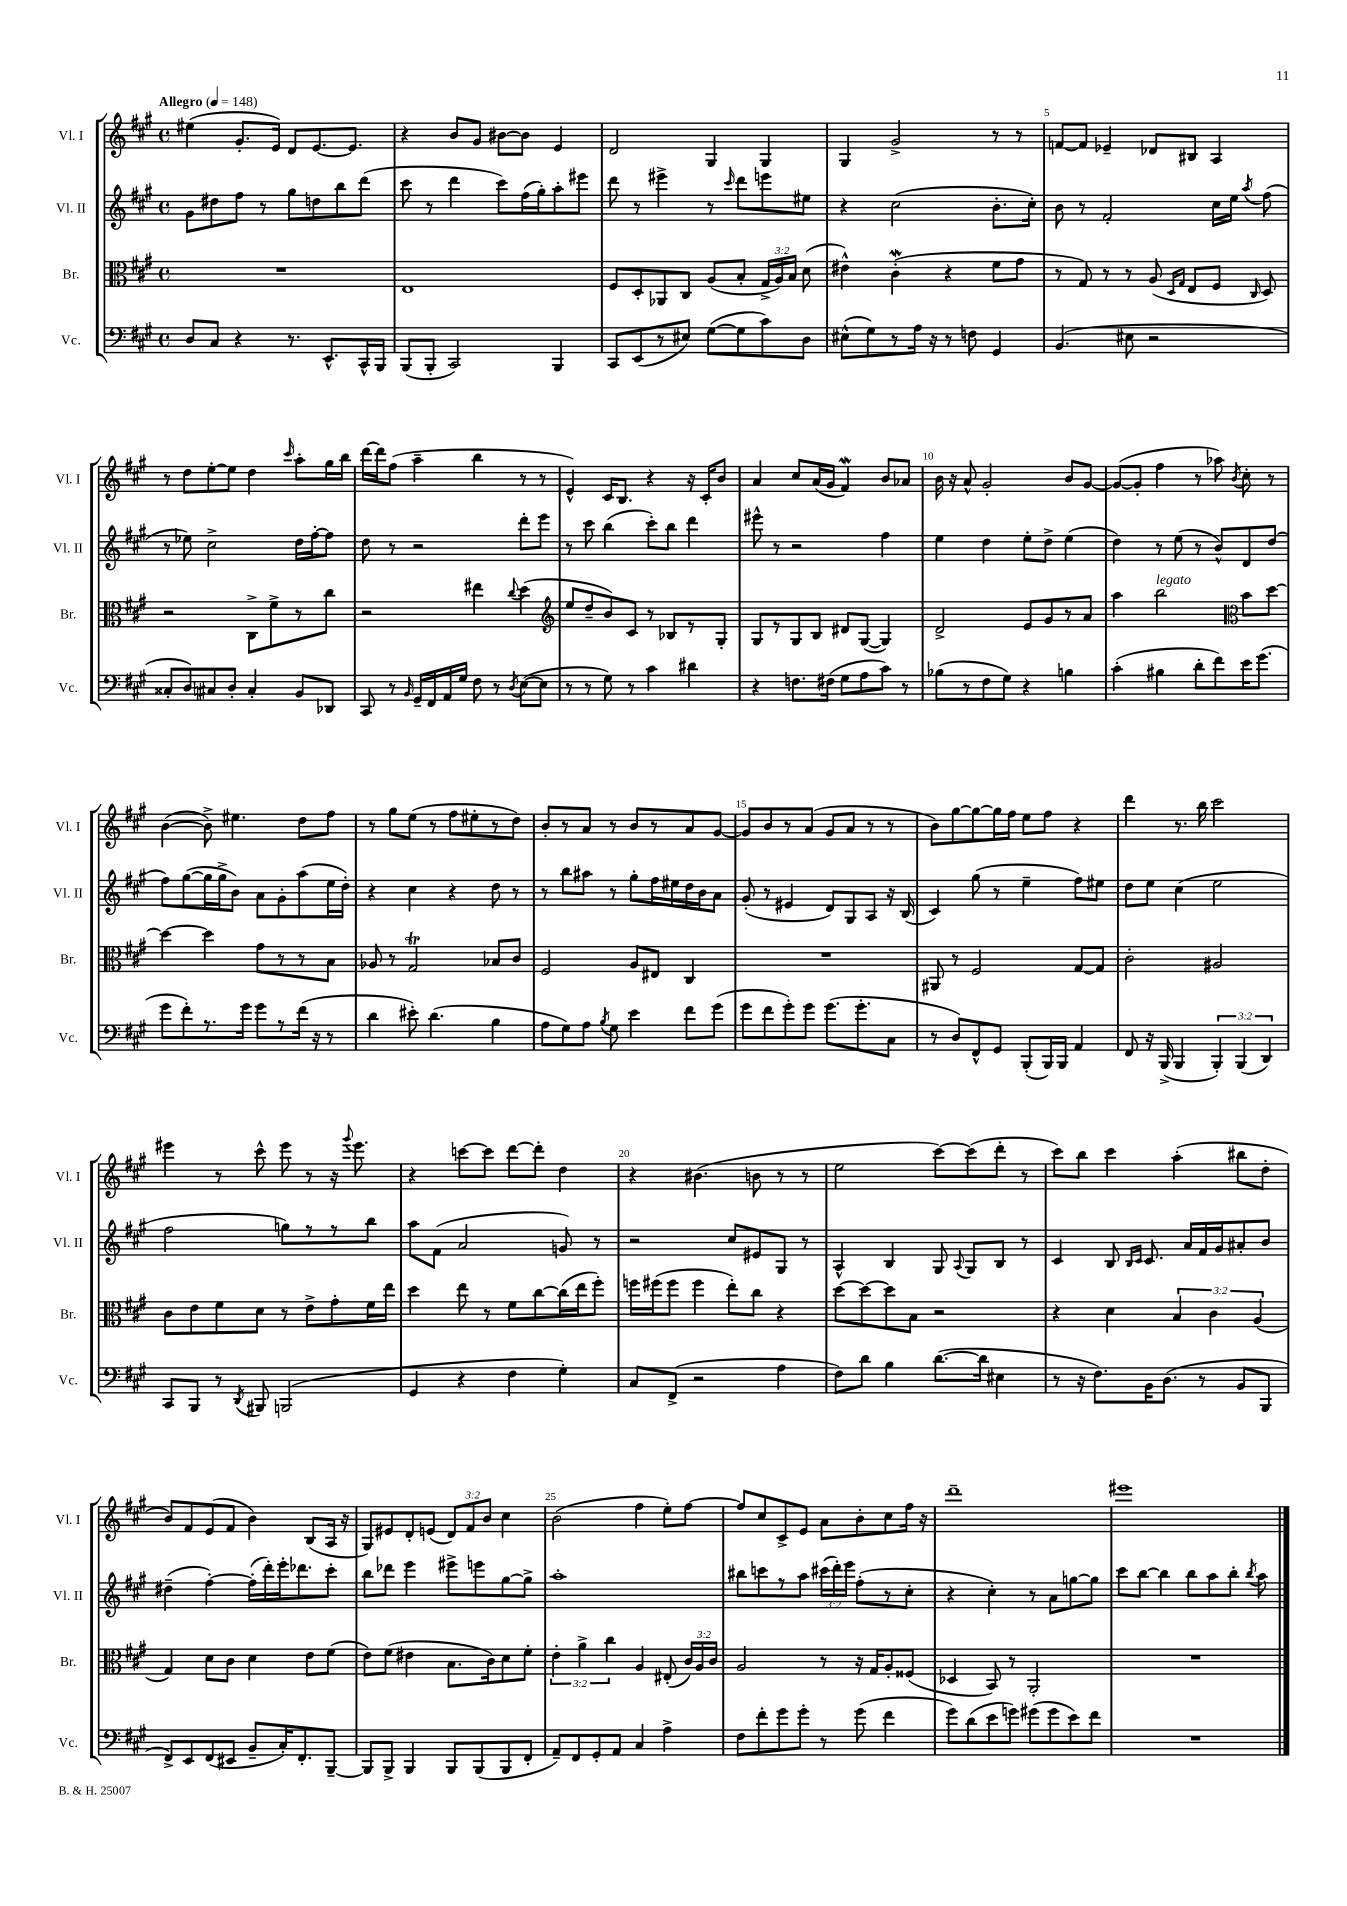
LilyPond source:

<<
\new StaffGroup <<
\new Staff = "s0" \with { instrumentName = "Vl. I" shortInstrumentName = "Vl. I" } {
    \clef treble \key a \major \defaultTimeSignature \time 4/4 \override Staff.TupletNumber.text = #tuplet-number::calc-fraction-text \tempo "Allegro" 4 = 148
    \autoBeamOff eis''4( gis'8.[-. e'16]) d'8[ e'8.~ e'8.] |
    r4 b'8[ gis'8] bis'8[~ bis'8] e'4 |
    d'2 gis4 gis4 |
    gis4 gis'2-> r8 r8 |
    f'8[~ f'8] ees'4-- des'8[ bis8] a4 |
    r8 d''8[ e''8~-. e''8] d''4 \grace { cis'''16 } a''8[-. gis''16 b''16] |
    d'''16[~ d'''16 fis''8]( a''4-- b''4 r8 r8 |
    e'4-^) cis'16[ b8.] r4 r16 cis'16[-. b'8] |
    a'4 cis''8[ a'16( gis'16] fis'4\mordent) b'8[ aes'8] |
    b'16 r16 a'8-^ gis'2-. b'8[ gis'8]~ |
    gis'8[~( gis'8]-. fis''4 r8 aes''8) \acciaccatura { b'8 } cis''8-. r8 |
    b'4~( b'8->) eis''4. d''8[ fis''8] |
    r8 gis''8[ e''8]( r8 fis''8[ eis''8-. r8 d''8]) |
    b'8[-. r8 a'8] r8 b'8[ r8 a'8 gis'8]~ |
    gis'8[ b'8 r8 a'8]( gis'8[ a'8] r8 r8 |
    b'8[) gis''8~ gis''8~ gis''16 fis''16] e''8[ fis''8] r4 |
    d'''4 r8. b''16 cis'''2 |
    eis'''4 r8 cis'''8-^ eis'''8 r8 r16 \appoggiatura { gis'''8 } eis'''8. |
    r4 c'''8[~ c'''8] d'''8[~ d'''8]-. d''4 |
    r4 bis'4.( b'8 r8 r8 |
    e''2 cis'''8[~) cis'''8( d'''8]-. r8 |
    cis'''8[) b''8] cis'''4 a''4-.( bis''8[ d''8]-. |
    b'8[) fis'8 e'8( fis'8] b'4) b8[( a16] r16 |
    gis8[) eis'8 d'8-. e'8]( \tuplet 3/2 { d'8[) fis'8 b'8] } cis''4 |
    b'2( fis''4 e''8[-.) fis''8]~ |
    fis''8[ cis''8 cis'8-> e'8] a'8[ b'8-. cis''8 fis''16] r16 |
    d'''1-- |
    eis'''1 \bar "|." |
}
\new Staff = "s1" \with { instrumentName = "Vl. II" shortInstrumentName = "Vl. II" } {
    \clef treble \key a \major \defaultTimeSignature \time 4/4 \override Staff.TupletNumber.text = #tuplet-number::calc-fraction-text
    \autoBeamOff gis'8[ dis''8 fis''8] r8 gis''8[ d''8 b''8 d'''8]( |
    cis'''8 r8 d'''4 cis'''8[) fis''16( gis''16-.) a''8-. eis'''8] |
    d'''8 r8 eis'''4-> r8 \grace { cis'''16 } d'''8[ e'''8 eis''8] |
    r4 cis''2( b'8.[-. cis''16]-.) |
    b'8 r8 fis'2-. cis''16[ e''16] \acciaccatura { a''8 } fis''8( |
    r8 ees''8) cis''2-> d''16[ fis''16~-. fis''8] |
    d''8 r8 r2 d'''8[-. e'''8] |
    r8 cis'''8 b''4( cis'''8[-.) b''8] d'''4 |
    eis'''8-^ r8 r2 fis''4 |
    e''4 d''4 e''8[-. d''8]-> e''4( |
    d''4) r8 e''8( r8 b'8[-^) d'8 d''8]( |
    fis''8[) gis''8~( gis''16 gis''16-> b'8]) a'8[ gis'8-. a''8( e''16 d''16]-.) |
    r4 cis''4 r4 d''8 r8 |
    r8 b''8[ ais''8] r8 gis''8[-. fis''16 eis''16 d''16 b'16 a'8] |
    gis'8-.( r8 eis'4 d'8[) gis8 a8] r16 b16( |
    cis'4) gis''8( r8 e''4-- fis''8[) eis''8] |
    d''8[ e''8] cis''4( e''2 |
    fis''2 g''8[) r8 r8 b''8] |
    a''8[ fis'8]( a'2 g'8) r8 |
    r2 cis''8[ eis'8 gis8] r8 |
    a4-^ b4 gis8 \appoggiatura { a8 } gis8[ b8] r8 |
    cis'4 b8 \grace { b16[ cis'16] } cis'8. a'16[ fis'16 gis'16 ais'8-. b'8] |
    dis''4--( fis''4~-.) fis''16[-.( d'''16-.) e'''16-. des'''8. cis'''8]-. |
    b''8[ des'''8] e'''4 eis'''8[-> e'''8 gis''8~ gis''8]-> |
    a''1-. |
    bis''8[ c'''8 r8 a''8] \tuplet 3/2 { cis'''16[( d'''16-.) e'''16] } fis''8[-.( r8 cis''8]-. |
    r4 cis''4-.) r8 a'8[ g''8~ g''8] |
    cis'''8[ b''8]~ b''4 b''8[ a''8 b''8]-. \acciaccatura { b''8 } a''8 \bar "|." |
}
\new Staff = "s2" \with { instrumentName = "Br." shortInstrumentName = "Br." } {
    \clef alto \key a \major \defaultTimeSignature \time 4/4 \override Staff.TupletNumber.text = #tuplet-number::calc-fraction-text
    \autoBeamOff R1 |
    e1 |
    fis8[ d8-. aes,8 cis8] a8[( b8]-. \tuplet 3/2 { gis16[-> a16) b16] } d'8( |
    eis'4-^) cis'4-.\mordent( r4 fis'8[ gis'8] |
    r8 gis8) r8 r8 a8( \grace { d16[ gis16] } e8[ fis8] \grace { cis16 } d8) |
    r2 cis8[-> fis'8-> r8 cis''8] |
    r2 eis''4 \appoggiatura { cis''8 } d''4( |
    \clef treble e''8[ d''8-- b'8) cis'8] r8 bes8[ r8 gis8]-. |
    gis8[ r8 gis8 b8] dis'8[ gis8]~( gis4) |
    d'2-> e'8[ gis'8 r8 a'8] |
    a''4 b''2^\markup { \italic "legato" } \clef alto b'8[ d''8]~ |
    d''4~ d''4 gis'8[ r8 r8 b8] |
    aes8 r8 gis2\trill bes8[ cis'8] |
    fis2 a8[ eis8] cis4 |
    R1 |
    ais,8 r8 fis2 gis8[~ gis8] |
    cis'2-. ais2 |
    cis'8[ e'8 fis'8 d'8] r8 e'8[-> gis'8-. fis'16 e''16] |
    d''4 e''8 r8 fis'8[ cis''8~ cis''16( e''16 fis''8]-.) |
    f''16[ fis''16( fis''8] fis''4 e''8[-.) cis''8] r4 |
    d''8[~ d''8~ d''8 b8] r2 |
    r4 d'4 \tuplet 3/2 { b4 cis'4 a4( } |
    gis4) d'8[ cis'8] d'4 e'8[ fis'8]( |
    e'8[) fis'8]( eis'4 b8.[ cis'16) d'8 fis'8]-. |
    \tuplet 3/2 { e'4-. a'4-> cis''4 } a4 eis8-.( \tuplet 3/2 { cis'16[) a16 cis'16] } |
    a2 r8 r16 gis16[ a8-. fisis8]( |
    des4 b,8) r8 a,2-. |
    R1 \bar "|." |
}
\new Staff = "s3" \with { instrumentName = "Vc." shortInstrumentName = "Vc." } {
    \clef bass \key a \major \defaultTimeSignature \time 4/4 \override Staff.TupletNumber.text = #tuplet-number::calc-fraction-text
    \autoBeamOff d8[ cis8] r4 r8. e,8.[-^ cis,16-^ b,,16] |
    b,,8[( b,,8]-. cis,2) b,,4 |
    cis,8[ e,8( r8 eis8]) gis8[~( gis8 cis'8) d8] |
    eis8[-^( gis8) r8 a16] r16 r8 f8 gis,4 |
    b,4.( eis8 r2 |
    cisis8[-. d8) cis8 d8]-. cis4-. b,8[ des,8] |
    cis,8 r8 \grace { b,16 } gis,16[-- fis,16 a,16 gis16] fis8 r8 \acciaccatura { d8 } e8[~( e8] |
    r8 r8 gis8) r8 cis'4 dis'4 |
    r4 f8.[ fis16]( gis8[ a8 cis'8]) r8 |
    bes8[( r8 fis8 gis8]) r4 b4 |
    cis'4-.( bis4 d'8[-. fis'8) e'16 gis'8.]( |
    gis'8[ fis'8-.) r8. gis'16] gis'8[ r8 fis'16]( r16 r8 |
    d'4 eis'8-.) d'4.( b4 |
    a8[ gis8) a8] \acciaccatura { b8 } gis8 e'4 fis'8[ gis'8]( |
    gis'8[ fis'8 gis'8-.) gis'8] gis'8.[( gis'8.-. cis8] |
    r8 d8[) fis,8-^ gis,8] b,,8[-.( b,,16) b,,16] a,4 |
    fis,8 r16 b,,16->( b,,4 \tuplet 3/2 { b,,4-.) b,,4( d,4) } |
    cis,8[ b,,8] r8 \acciaccatura { d,8 } bis,,8 b,,2( |
    gis,4 r4 fis4 gis4-.) |
    cis8[ fis,8]->( r2 a4 |
    fis8[) d'8] b4 d'8.[~( d'16] eis4 |
    r8 r16 fis8.[) b,16 d8.]( r8 b,8[ b,,8] |
    fis,8[->) e,8 fis,8( eis,8] b,8[-- cis16-.) fis,8.-. b,,8]~-- |
    b,,8[ b,,8]-> b,,4 b,,8[ b,,8( b,,8 fis,8]-. |
    a,8[--) fis,8 gis,8-. a,8] cis4 a4-> |
    fis8[ fis'8-. gis'8 gis'8]-. r8 gis'8( fis'4 |
    gis'8[) d'8( e'8 g'8]) gis'8[( gis'8 e'8) fis'8] |
    R1 \bar "|." |
}
>>
>>
\layout { \context { \Score \override BarNumber.break-visibility = ##(#f #t #t) barNumberVisibility = #(every-nth-bar-number-visible 5) } }
